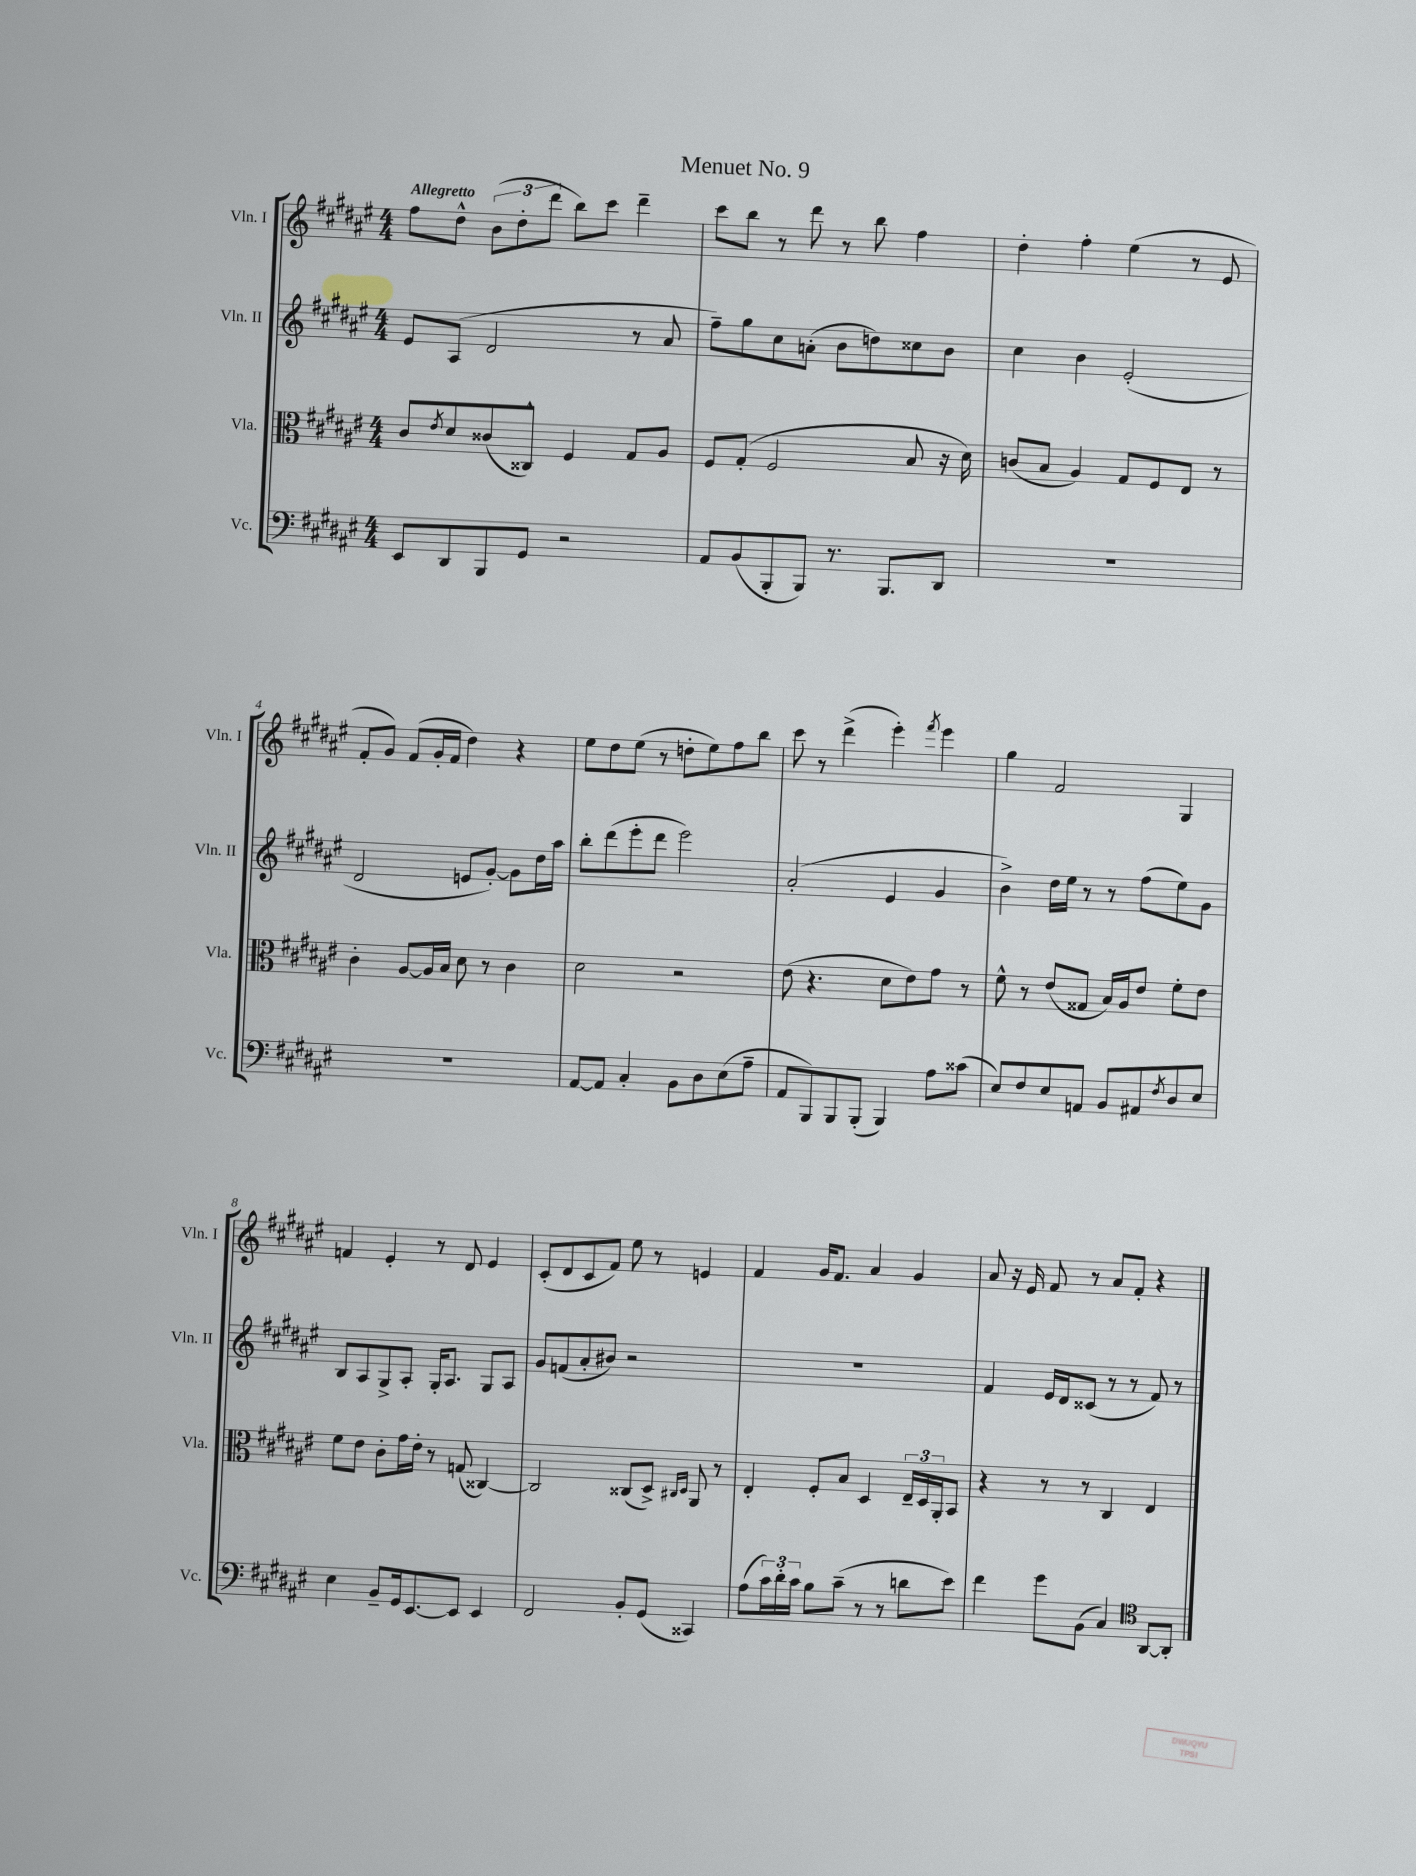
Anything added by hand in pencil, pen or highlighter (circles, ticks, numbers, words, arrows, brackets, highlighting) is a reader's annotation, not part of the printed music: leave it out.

**kern	**kern	**kern	**kern
*staff4	*staff3	*staff2	*staff1
*clefF4	*clefC3	*clefG2	*clefG2
*k[f#c#g#d#a#e#]	*k[f#c#g#d#a#e#]	*k[f#c#g#d#a#e#]	*k[f#c#g#d#a#e#]
*M4/4	*M4/4	*M4/4	*M4/4
8EE#/L	8c#/L	8e#/L	8ff#\L
.	8qe#/	.	.
8DD#/	8d#/	(8A#/J	8dd#^^\J
8BBB/	(8c##/	2d#/	(12b\L
.	.	.	12dd#'\
8GG#/J	8C##^^/J)	.	.
.	.	.	12ddd#\J
2r	4F#/	.	8bb\L)
.	.	.	8ccc#\J
.	8G#/L	8r	4ddd#~\
.	8A#/J	8a#/	.
=	=	=	=
8AA#/L	8F#/L	8ff#~\L)	8ccc#\L
(8BB/	(8G#'/J	8gg#\	8bb\J
8BBB'/	2F#/	8cc#\	8r
8BBB/J)	.	(8a'\J	8ddd#\
8.r	.	8b\L	8r
.	.	8dd\)	8bb\
8.BBB/L	.	.	.
.	8B/	8cc##\	4ff#\
8DD#/J	16r	8b\J	.
.	16d#\)	.	.
=	=	=	=
1r	(8c/L	4cc#\	4dd#'\
.	8B/J	.	.
.	4A#/)	4b\	4ff#'\
.	8G#/L	(2e#'/	(4ee#\
.	8F#/	.	.
.	8E#/J	.	8r
.	8r	.	8e#/
=	=	=	=
1r	4c#'\	2d#/	8f#'/L
.	.	.	8g#/J)
.	[8A#/L	.	(8f#/L
.	16A#/]L	.	16g#'/L
.	16B/JJ	.	16f#/JJ
.	8d#\	8e/L	4dd#\)
.	8r	[8g#'/J)	.
.	4c#\	8g#\]L	4r
.	.	16dd#\L	.
.	.	16aa#\JJ	.
=	=	=	=
[8AA#/L	2d#\	8bb'\L	8ee#\L
8AA#/]J	.	(8ddd#\	8dd#\
4C#'/	.	8eee#'\	(8ee#\J
.	.	8ddd#\J	8r
8BB\L	2r	2eee#\)	8dd'\L
8D#\	.	.	8ee#\)
(8E#\	.	.	8ff#\
8A#~\J	.	.	8bb\J
=	=	=	=
8AA#/L	(8e#\	(2a#'/	8ccc#\
8BBB/)	4.r	.	8r
8BBB/	.	.	(4ddd#^\
(8BBB'/J	.	.	.
4BBB/)	8d#\L	4e#/	4eee#'\)
.	8e#\)	.	.
.	.	.	8qfff#/
8A#\L	8g#\J	4g#/	4eee#\
(8c##\J	8r	.	.
=	=	=	=
8E#/L)	8f#^^\	4b^\)	4gg#\
8F#/	8r	.	.
8E#/	(8e#/L	16dd#\LL	2f#/
.	.	16ee#\JJ	.
8AA/J	8G##/J	8r	.
8BB/L	16B/LL)	8r	.
.	16A#/J	.	.
8AA#/	8e#/J	(8ff#\L	.
8qF#/	.	.	.
8D#/	8f#'\L	8ee#\)	4G#/
8E#/J	8e#\J	8g#\J	.
=	=	=	=
4E#\	8f#\L	8B/L	4f/
.	8e#\J	8A#/	.
8BB~/L	8c#'\L	8G#^/	4e#'/
16GG#/k	16g#\L	8A#'/J	.
[8.EE#/	16e#'\JJ	.	.
.	8r	16G#'/LK	8r
.	.	8.A#/J	.
8EE#/]J	(8G/	.	8d#/
4EE#/	[4C##/)	8G#/L	4e#/
.	.	8A#/J	.
=	=	=	=
2FF#/	2C##/]	8g#/L	(8c#'/L
.	.	(8f/	8d#/
.	.	8a#'/	8c#/
.	.	8b#/J)	8f#/J)
8BB'/L	(8C##/L	2r	8ee#\
(8GG#/J	8D#^/J)	.	8r
.	16qqC#/LL	.	.
.	16qqD#/JJ	.	.
4CC##/)	8AA#/	.	4e/
.	8r	.	.
=	=	=	=
(8A#\L	4E#'/	1r	4f#/
24c#\L)	.	.	.
24d#'\	.	.	.
24c#\JJ	.	.	.
8B\L	8F#'/L	.	16g#/LK
.	.	.	8.f#/J
(8c#~\J	8B/J	.	.
8r	4D#/	.	4a#/
8r	.	.	.
8d\L	24E#~/LL	.	4g#/
.	24D#/	.	.
.	24AA#'/J	.	.
8e#\J)	8BB/J	.	.
=	=	=	=
4f#\	4r	4f#/	8a#/
.	.	.	16r
.	.	.	16e#/
8g#\L	8r	16e#/LL	8f#/
.	.	16d#/J	.
(8BB\J	8r	(8c##/J	8r
4C#/)	4C#/	8r	8a#/L
.	.	8r	8f#'/J
*clefC4	*	*	*
[8AA#/L	4E#/	8f#/)	4r
8AA#'/]J	.	8r	.
==	==	==	==
*-	*-	*-	*-
